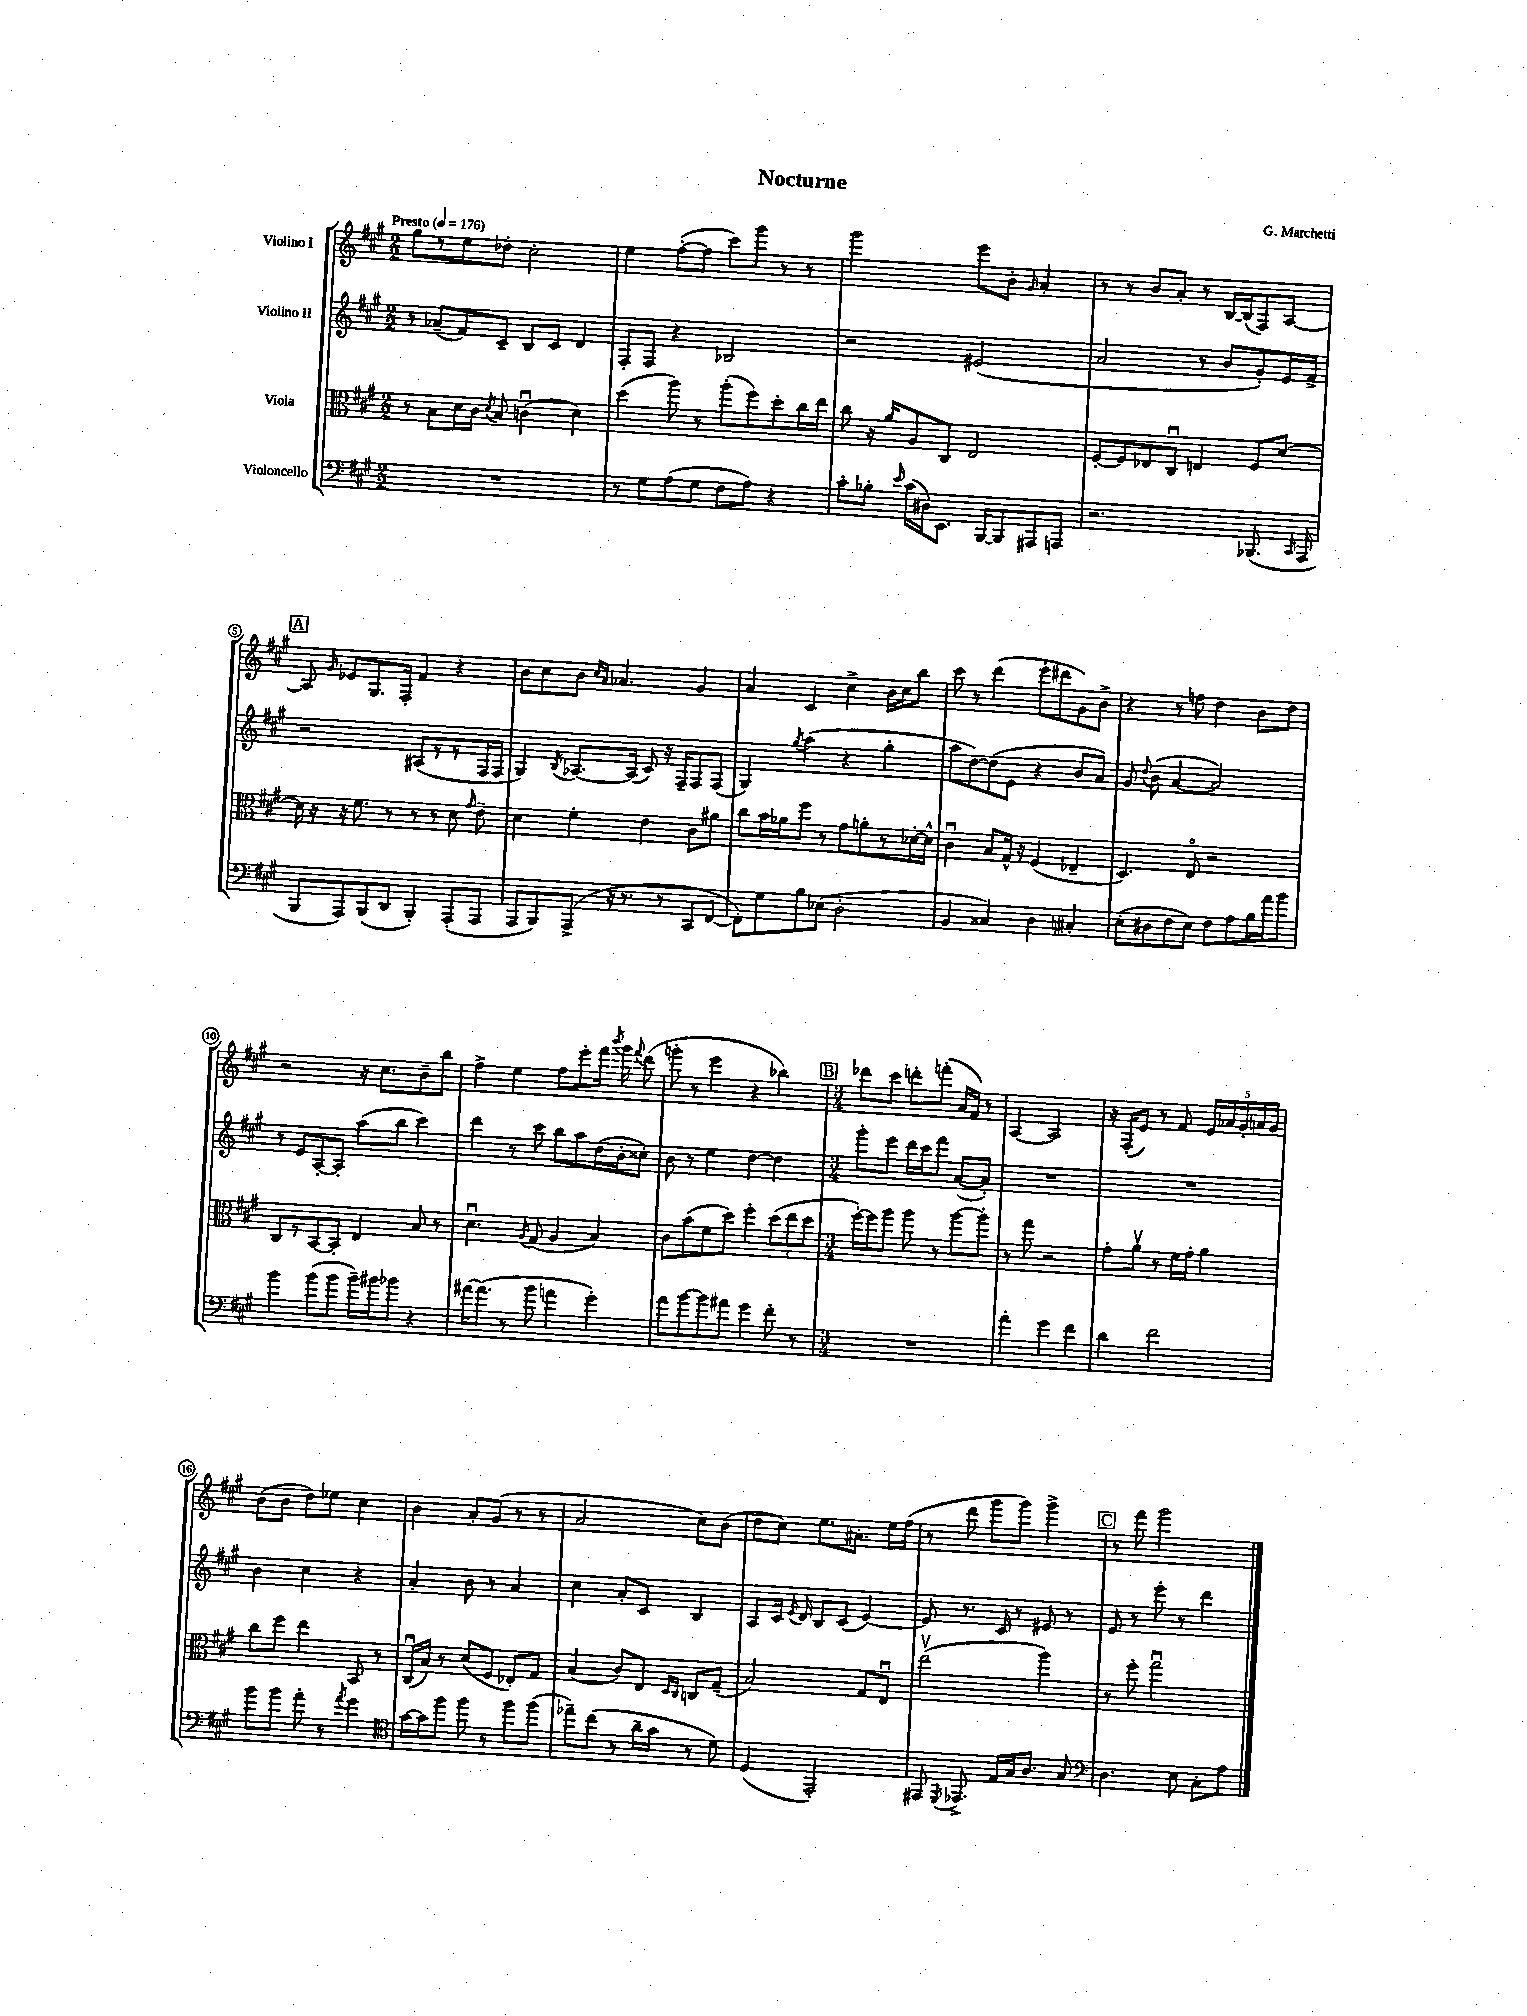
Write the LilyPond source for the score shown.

\header { title = "Nocturne" composer = "G. Marchetti" }
<<
\new StaffGroup <<
\new Staff = "s0" \with { instrumentName = "Violino I" } {
    \clef treble \key a \major \numericTimeSignature \time 2/2 \tempo "Presto" 4 = 176
    \autoBeamOff gis''8[ r8 e''8 des''8]-. cis''2-. |
    e''4 fis''8[~-.( fis''8] cis'''8[) gis'''8] r8 r8 |
    gis'''2 e'''8[ b'8]-. \grace { gis'16 } a'4-. |
    r8 r8 b'8[ a'8]-. r8 b16[~ b16( fis8) a8]~ |
    \mark \markup { \box "A" } a8 \grace { gis'16 } ees'8[ gis8. fis16]-. fis'4 r4 |
    b'8[ cis''8 b'8] \grace { cis''16[ a'16] } aes'4. gis'4 |
    a'4 cis'4 cis''4-> b'16[ cis''16 b''8] |
    cis'''8 r8 d'''4( e'''8[-. dis'''8 gis'8) b'8]-> |
    r4 r8 f''8 d''4 b'8[ d''8] |
    r2 r16 cis''8.[ b'8-- b''8] |
    fis''4-> e''4 fis''8[ e'''8-. fis'''16] \acciaccatura { b'''8 } gis'''16 \appoggiatura { fis'''8 } d'''8( |
    g'''8-. r8 e'''4 r4 bes''4) |
    \mark \markup { \box "B" } \numericTimeSignature \time 3/4 des'''8[ cis'''8] d'''8[-. f'''8]-.( a'16[ fis'16]) r8 |
    a4~ a2 |
    r16 fis16[-.( e'8]) r8 fis'8 \tuplet 5/4 { e'16[ aes'16 gis'16-. a'16 gis'16] } |
    b'8[( b'8] d''8[) ees''8] cis''4 |
    b'4 a'8[-. gis'8]( r8 r8 |
    a'2 cis''8[) b'8]( |
    d''8[ cis''8]) e''8.[ ais'8.]-. e''16[ fis''16]( |
    r8 d'''8 gis'''8[ gis'''8]) gis'''4-> |
    \mark \markup { \box "C" } r8 fis'''8 gis'''2 \bar "|." |
}
\new Staff = "s1" \with { instrumentName = "Violino II" } {
    \clef treble \key a \major \numericTimeSignature \time 2/2
    \autoBeamOff r8 aes'8[--( fis'8) cis'8]-- b8[ cis'8] d'4 |
    fis8[-. fis8] r4 bes2 |
    r2 eis'2( |
    a'2 r8 b'8[ gis'8-.) e'16 fis'16]-> |
    \mark \markup { \box "A" } r2 ais8[( r8 r8 fis16 fis16] |
    gis4) \acciaccatura { b8 } aes8.[~ aes16]( cis'8) r16 fis16[-- fis8 fis8]( |
    gis4) \acciaccatura { gis''8 } a''4( r4 gis''4-. |
    a''8[ d''8~) d''8( e'8] r4 b'8[ a'8]) |
    gis'8 \appoggiatura { d''8 } b'8( a'4~ a'2) |
    r8 e'8[ a8~-. a8]-. a''8[( b''8] cis'''4) |
    d'''4 r8 cis'''8 b''8[ a''8 d''16( b'16-. cisis''8]-.) |
    b'8 r8 e''4 d''4~ d''4 |
    \mark \markup { \box "B" } \numericTimeSignature \time 3/4 gis'''8[-. e'''8] d'''16[ cis'''16 fis'''8] a'8[~( a'8]-.) |
    R2. |
    R2. |
    b'4 cis''4 r4 |
    a'4-. b'8 r8 a'4 |
    cis''4 a'8[-. cis'8] b4 |
    a8[ cis'16] \acciaccatura { e'8 } d'16 b8[ cis'8]( e'4~) |
    e'8 r8. cis'16 r8 eis'8 r8 |
    \mark \markup { \box "C" } e'8 r8 e'''8-. r8 d'''4 \bar "|." |
}
\new Staff = "s2" \with { instrumentName = "Viola" } {
    \clef alto \key a \major \numericTimeSignature \time 2/2
    \autoBeamOff r8 b8[ d'16 cis'16] \acciaccatura { d'8 } b8 c'4\downbow( d'4) |
    d''4( a''8) r8 a''8[-.( fis''8) d''8-. cis''16 e''16] |
    cis''8 r16 a'16[ a8 cis8] e2 |
    fis8[~-. fis8 ees8 cis8]\downbow e4 fis8[ d'8]~ |
    \mark \markup { \box "A" } d'16 r16 r16 fis'8. r8 r8 r8 d'8 \grace { gis'16 } e'8-- |
    d'4 fis'4-. e'4 cis'8[ ais'8] |
    cis''8[ b'16 aes'16 fis''8] r8 gis'8[ a'8-. r8 des'16~-. des'16]-^ |
    cis'4\downbow b8[ gis16]-^ r16 fis4( ees4-- |
    d4.) e8\flageolet r2 |
    cis8[ r8 b,8~ b,8]-. e4 b8 r8 |
    d'4.\downbow \acciaccatura { a8 } gis8( a4 b4) |
    cis'8[ b'8( fis'8 d''8]) fis''4-. \tuplet 3/2 { d''8[( e''8 d''8] } |
    \mark \markup { \box "B" } \numericTimeSignature \time 3/4 fis''16[~-.) fis''16 a''8] a''8 r8 a''8[~ a''8]-. |
    r8 gis''8 r2 |
    gis'8[-. a'8]\upbow r8 fis'16[ gis'16]-. a'4 |
    cis''8[ fis''8] e''4 b,8 r8 |
    cis16[\downbow( b16]) r8 d'8[( fis8] ees8[-.) gis8] |
    b4( cis'8[) e8] \grace { d16[ cis16] } c8[ gis8]--( |
    b2) gis8[ e8]\downbow |
    e''2\upbow( a''4) |
    \mark \markup { \box "C" } r8 fis''8-. gis''2\downbow \bar "|." |
}
\new Staff = "s3" \with { instrumentName = "Violoncello" } {
    \clef bass \key a \major \numericTimeSignature \time 2/2
    \autoBeamOff R1 |
    r8 gis8[ a8( gis8] fis8[ a8]) r4 |
    cis'8[-. bes8]-. \grace { e'16 } cis'16[( dis16) e,8.] b,,16[~ b,,8 ais,,8 a,,8] |
    r2. bes,,8.( \grace { cis,16 } a,,16 |
    \mark \markup { \box "A" } b,,8[ a,,8) b,,8( d,8] b,,4-.) a,,8[-.( a,,8] |
    a,,8[ b,,8) a,,8]->( r16 r8. r8 cis,8[ fis,8]~ |
    fis,8[-.) gis8 b8 ees8]( d2-. |
    b,4 cisis4) d4 cis4-. |
    e8[-.( dis8 fis8 e8]) fis8[ a8 b16 a'16 b'8] |
    b'4 b'8[( b'8] b'16[--) bis'16 bes'8] r4 |
    ais'16[~ ais'8.]( r8 b'8 a'4 gis'4-.) |
    a'8[ b'8~ b'8 ais'8] gis'4 fis'8-. r8 |
    \mark \markup { \box "B" } \numericTimeSignature \time 3/4 R2. |
    a'4-. gis'4 fis'4 |
    d'4 fis'2 |
    b'8[ b'8] a'8-. r8 \acciaccatura { a'8 } gis'4 |
    \clef tenor gis'16[~ gis'16 fis''8] fis''8 r8 fis''8[ fis''8]( |
    ees''8[--) cis''8]( r8 a'16[-- gis'16] r8 d'8) |
    d4( e,2-.) |
    eis,8 \acciaccatura { d,8 } ees,8.-> e16[ gis16 a8.] gis8 |
    \mark \markup { \box "C" } \clef bass d4. e8 cis8[-. a8] \bar "|." |
}
>>
>>
\layout { \context { \Score \override BarNumber.stencil = #(make-stencil-circler 0.1 0.3 ly:text-interface::print) } }
